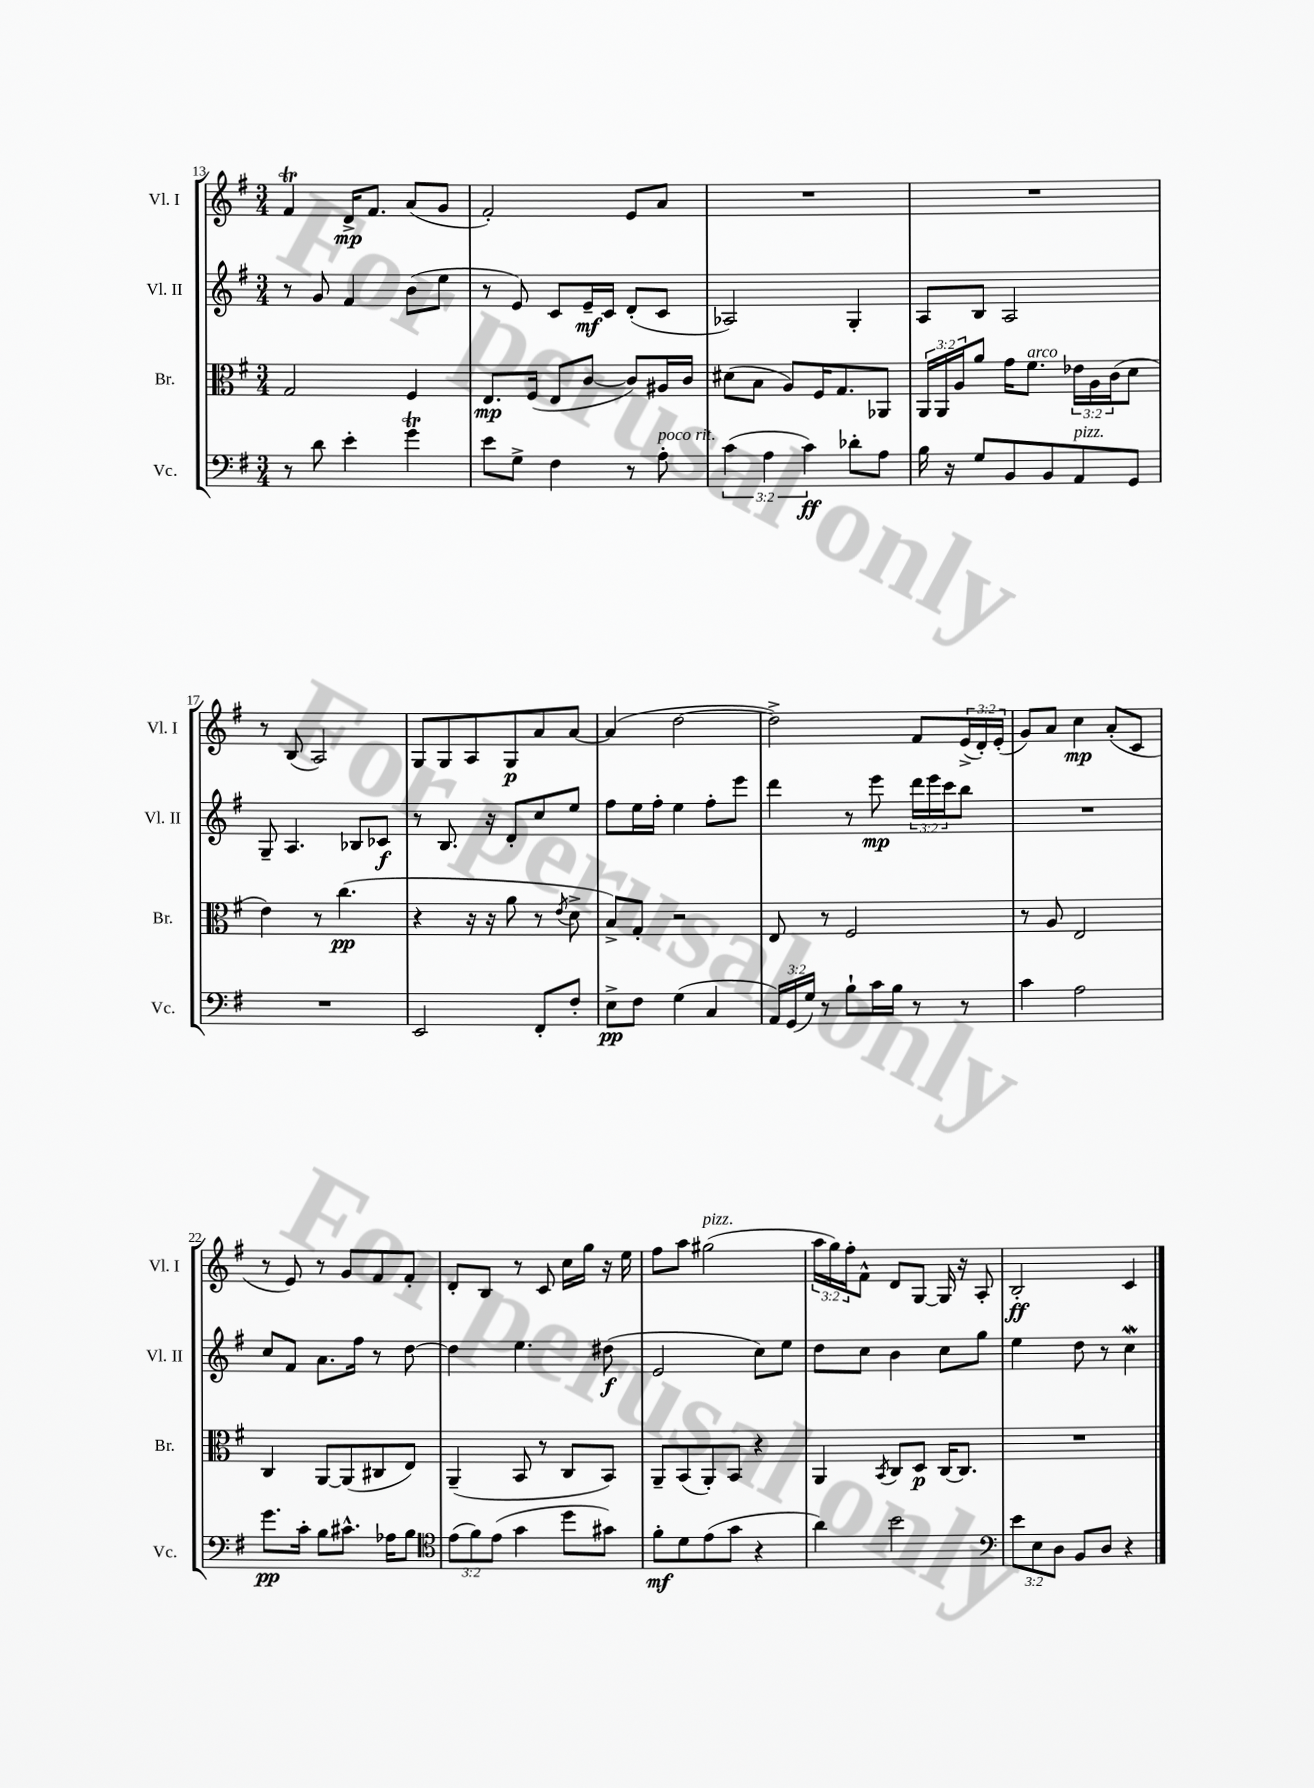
<<
\new StaffGroup <<
\new Staff = "s0" \with { instrumentName = "Vl. I" shortInstrumentName = "Vl. I" } {
    \clef treble \key g \major \numericTimeSignature \time 3/4 \override Staff.TupletNumber.text = #tuplet-number::calc-fraction-text
    fis'4\trill d'16->\mp fis'8. a'8( g'8 |
    fis'2-.) e'8 a'8 |
    R2. |
    R2. |
    r8 b8( a2) |
    g8 g8 a8 g8\p a'8 a'8~ |
    a'4( d''2~ |
    d''2->) fis'8 \tuplet 3/2 { e'16->( d'16-.) e'16-.( } |
    g'8) a'8 c''4\mp a'8-.( c'8 |
    r8 e'8) r8 g'8 fis'8 fis'8-. |
    d'8-. b8 r8 c'8 c''16 g''16 r16 e''16 |
    fis''8 a''8 gis''2^\markup { \italic "pizz." }( |
    \tuplet 3/2 { a''16 g''16) fis''16-. } fis'8-^ d'8 g8~ g16 r16 a8-. |
    b2-.\ff c'4 \bar "|." |
}
\new Staff = "s1" \with { instrumentName = "Vl. II" shortInstrumentName = "Vl. II" } {
    \clef treble \key g \major \numericTimeSignature \time 3/4 \override Staff.TupletNumber.text = #tuplet-number::calc-fraction-text
    r8 g'8 fis'4 b'8( e''8 |
    r8 e'8) c'8 e'16--\mf c'16 d'8-.( c'8 |
    aes2) g4-. |
    a8 b8 a2 |
    g8-- a4. bes8 ces'8\f |
    r8 b8. r16 d'8-. c''8 e''8 |
    fis''8 e''16 fis''16-. e''4 fis''8-. e'''8 |
    d'''4 r8 e'''8\mp \tuplet 3/2 { d'''16 e'''16 c'''16 } b''8 |
    R2. |
    c''8 fis'8 a'8. fis''16 r8 d''8~ |
    d''4 e''4. dis''8\f( |
    e'2 c''8) e''8 |
    d''8 c''8 b'4 c''8 g''8 |
    e''4 d''8 r8 c''4\mordent \bar "|." |
}
\new Staff = "s2" \with { instrumentName = "Br." shortInstrumentName = "Br." } {
    \clef alto \key g \major \numericTimeSignature \time 3/4 \override Staff.TupletNumber.text = #tuplet-number::calc-fraction-text
    g2 fis4 |
    e8.\mp fis16( e8 c'8~ c'8) ais16 c'16 |
    dis'8( b8 a8) fis16 g8. aes,8 |
    \tuplet 3/2 { a,16 a,16 a16 } a'8 g'16 fis'8.^\markup { \italic "arco" } \tuplet 3/2 { ees'16 a16 c'16( } d'8 |
    e'4) r8 c''4.\pp( |
    r4 r16 r16 a'8 r8 \acciaccatura { e'8 } d'8-> |
    b8->) g8-. r2 |
    e8 r8 fis2 |
    r8 a8 e2 |
    c4 a,8~ a,8( cis8 e8) |
    a,4--( b,8 r8 c8 b,8) |
    a,8-- b,8( a,8-.) b,8 r4 |
    a,4 \acciaccatura { b,8 } c8 d8\p c16~ c8. |
    R2. \bar "|." |
}
\new Staff = "s3" \with { instrumentName = "Vc." shortInstrumentName = "Vc." } {
    \clef bass \key g \major \numericTimeSignature \time 3/4 \override Staff.TupletNumber.text = #tuplet-number::calc-fraction-text
    r8 d'8 e'4-. g'4\trill |
    e'8 g8-> fis4 r8 a8-.^\markup { \italic "poco rit." } |
    \tuplet 3/2 { c'4( a4 c'4\ff) } des'8-. a8 |
    b16 r16 g8 b,8 b,8 a,8^\markup { \italic "pizz." } g,8 |
    R2. |
    e,2 fis,8-. fis8-. |
    e8->\pp fis8 g4( c4 |
    \tuplet 3/2 { a,16) g,16( g16) } r8 b8-! c'16 b16 r8 r8 |
    c'4 a2 |
    g'8.\pp c'16-. b8 cis'8.-^ aes16 b8 |
    \clef tenor \tuplet 3/2 { e'8( fis'8) e'8( } g'4 d''8 gis'8) |
    fis'8-.\mf d'8 e'8( g'8 r4 |
    a'4) b'2 |
    \clef bass \tuplet 3/2 { e'8 e8 d8 } b,8 d8 r4 \bar "|." |
}
>>
>>
\layout { \context { \Score currentBarNumber = #13 } }
